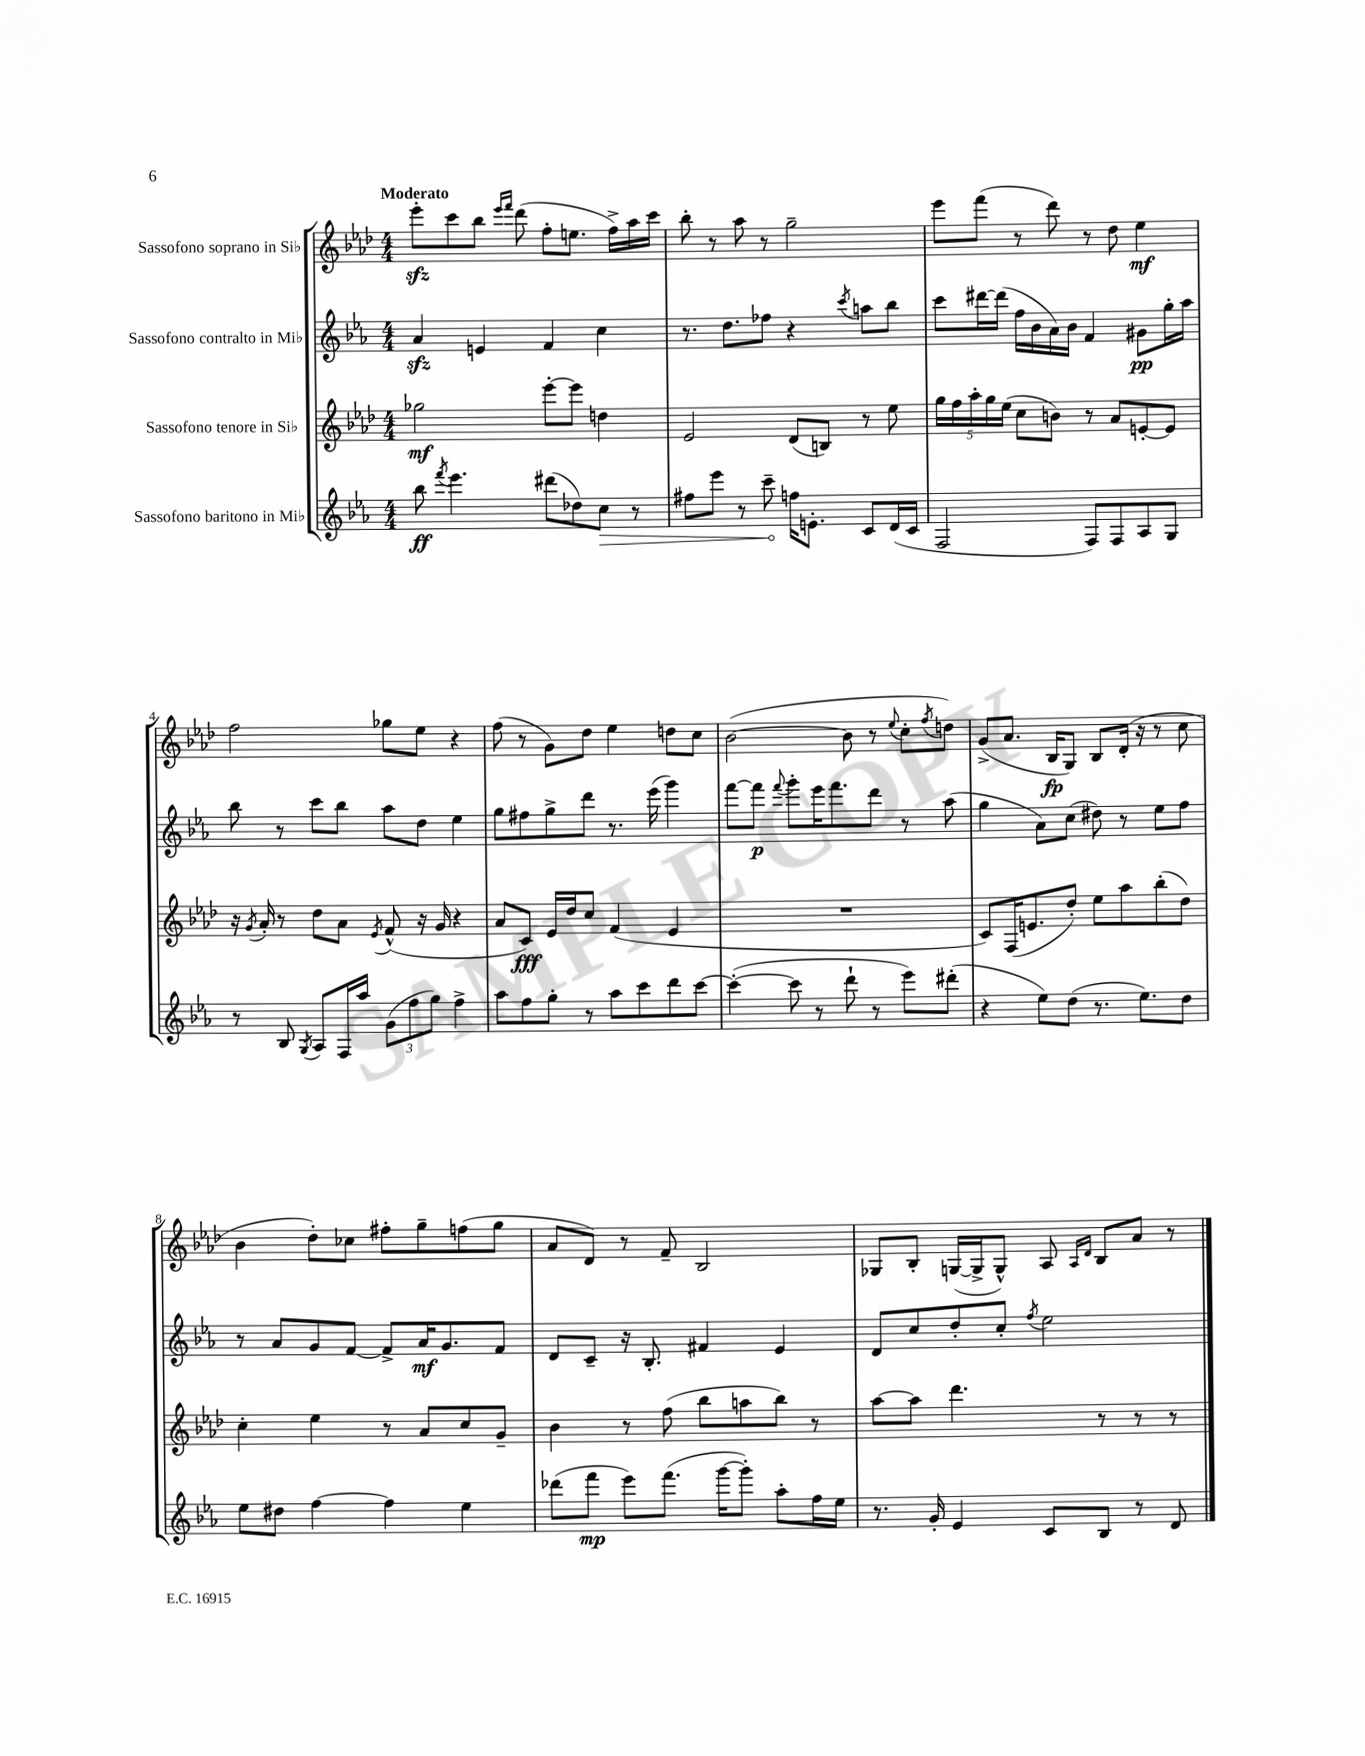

**kern	**dynam	**kern	**dynam	**kern	**dynam	**kern	**dynam
*part4	*part4	*part3	*part3	*part2	*part2	*part1	*part1
*staff4	*staff4	*staff3	*staff3	*staff2	*staff2	*staff1	*staff1
*I"Sassofono baritono in Mi♭	*	*I"Sassofono tenore in Si♭	*	*I"Sassofono contralto in Mi♭	*	*I"Sassofono soprano in Si♭	*
*clefG2	*	*clefG2	*	*clefG2	*	*clefG2	*
*k[b-e-a-]	*	*k[b-e-a-d-]	*	*k[b-e-a-]	*	*k[b-e-a-d-]	*
*M4/4	*	*M4/4	*	*M4/4	*	*M4/4	*
=1	=1	=1	=1	=1	=1	=1	=1
!	!	!	!	!	!	!LO:TX:a:B:t=Moderato	!
8bb-\	ff	2gg-X\	mf	4a-zz/	.	8eee-zz'\L	.
8qfff/	.	.	.	.	.	.	.
4.eee-\	.	.	.	.	.	8ccc\	.
.	.	.	.	4en/	.	8bb-\J	.
.	.	.	.	.	.	16qqeee-/LL	.
.	.	.	.	.	.	16qqfff/JJ	.
.	.	.	.	.	.	(8ddd-\	.
(8ddd#X\L	.	[8eee-'\L	.	4f/	.	8ff'\L	.
8dd-X\)	.	8eee-\J]	.	.	.	8.een\J	.
!	!LO:HP:b	!	!	!	!	!	!
8cc\J	>	4ddn\	.	4cc\	.	.	.
.	.	.	.	.	.	16ff^\LL)	.
8r	.	.	.	.	.	16aa-\	.
.	.	.	.	.	.	16ccc\JJ	.
=2	=2	=2	=2	=2	=2	=2	=2
8ff#X\L	.	2e-/	.	8.r	.	8bb-'\	.
8eee-\J	.	.	.	.	.	8r	.
.	.	.	.	8.dd\L	.	.	.
8r	.	.	.	.	.	8aa-\	.
8ccc~\	.	.	.	8ff-X\J	.	8r	.
16ffn\KL	]	(8d-/L	.	4r	.	2gg~\	.
8.en'\J	.	.	.	.	.	.	.
.	.	8Bn/J)	.	.	.	.	.
.	.	.	.	8qccc/	.	.	.
8c/L	.	8r	.	8aan\L	.	.	.
(16d/L	.	8ee-\	.	8bb-\J	.	.	.
16c/JJ	.	.	.	.	.	.	.
=3	=3	=3	=3	=3	=3	=3	=3
2F/	.	20gg\LL	.	8ccc\L	.	8eee-\L	.
.	.	20ff\	.	.	.	.	.
.	.	20aa-'\	.	.	.	.	.
.	.	.	.	[16ddd#X\L	.	(8fff\J	.
.	.	20gg\	.	.	.	.	.
.	.	.	.	(16ddd#\JJ]	.	.	.
.	.	(20ee-\JJ	.	.	.	.	.
.	.	8cc\L	.	16ff\LL	.	8r	.
.	.	.	.	16b-\	.	.	.
.	.	8bn\J)	.	16a-\)	.	8ddd-\)	.
.	.	.	.	16b-\JJ	.	.	.
8F/L)	.	8r	.	4f/	.	8r	.
8F/	.	8a-/L	.	.	.	8dd-\	.
8A-/	.	[8en'/	.	8g#X\L	pp	4ee-\	mf
8G/J	.	8e/J]	.	16gg'\L	.	.	.
.	.	.	.	16aa-\JJ	.	.	.
!!LO:LB:g=z
=4	=4	=4	=4	=4	=4	=4	=4
8r	.	16r	.	8bb-\	.	2ff\	.
.	.	8qg/	.	.	.	.	.
.	.	16a-'/	.	.	.	.	.
8B-/	.	8r	.	8r	.	.	.
8qG/	.	.	.	.	.	.	.
8A-/L	.	8dd-\L	.	8ccc\L	.	.	.
16F/L	.	8a-\J	.	8bb-\J	.	.	.
16aa-/JJ	.	.	.	.	.	.	.
.	.	8qe-/	.	.	.	.	.
(12g\L	.	(8f^^/	.	8aa-\L	.	8gg-X\L	.
12ff\	.	.	.	.	.	.	.
.	.	16r	.	8dd\J	.	8ee-\J	.
12gg\J)	.	.	.	.	.	.	.
.	.	16g/	.	.	.	.	.
4ff^\	.	4r	.	4ee-\	.	4r	.
=5	=5	=5	=5	=5	=5	=5	=5
8aa-\L	.	8a-/L	.	8gg\L	.	(8ff\	.
8ff\	.	8c/J)	fff	8ff#X\	.	8r	.
8gg'\J	.	16e-/LL	.	8gg^\	.	8g\L)	.
.	.	16dd-/J	.	.	.	.	.
8r	.	8cc/J	.	8ddd\J	.	8dd-\J	.
8aa-\L	.	(4f/	.	8.r	.	4ee-\	.
8ccc\	.	.	.	.	.	.	.
.	.	.	.	(16eee-\	.	.	.
8ddd\	.	4e-/	.	4ggg\)	.	8ddn\L	.
[8ccc\J	.	.	.	.	.	8cc\J	.
=6	=6	=6	=6	=6	=6	=6	=6
(4ccc'\_	.	1r	.	[8fff\L	.	([2b-\	.
.	.	.	.	8fff\J]	p	.	.
.	.	.	.	8qqfff/	.	.	.
8ccc\]	.	.	.	8ggg'\L	.	.	.
8r	.	.	.	16eee-\K	.	.	.
.	.	.	.	8.fff\	.	.	.
8ddd`\	.	.	.	.	.	8b-\]	.
8r	.	.	.	8ddd\J	.	8r	.
.	.	.	.	.	.	8qqee-/	.
8eee-\L)	.	.	.	8r	.	8cc'\L	.
.	.	.	.	.	.	8qff/	.
(8ddd#X'\J	.	.	.	(8aa-\	.	8ddn\J)	.
=7	=7	=7	=7	=7	=7	=7	=7
4r	.	8c/L)	.	4gg\	.	(8g^/L	.
.	.	(16F/K	.	.	.	8.a-/J	.
.	.	8.en/	.	.	.	.	.
8ee-\L)	.	.	.	8a-\L)	.	.	.
.	.	.	.	.	.	16B-/KL	fp
(8dd\J	.	8dd-'/J)	.	(8cc\J	.	8G/J)	.
8.r	.	8ee-\L	.	8dd#X\)	.	8B-/L	.
.	.	8aa-\	.	8r	.	(16d-'/Jk	.
8.ee-\L)	.	.	.	.	.	16r	.
.	.	(8bb-'\	.	8ee-\L	.	8r	.
8dd\J	.	8dd-\J)	.	8ff\J	.	8cc\	.
!!LO:LB:g=z
=8	=8	=8	=8	=8	=8	=8	=8
8ee-\L	.	4cc'\	.	8r	.	4b-\	.
8dd#X\J	.	.	.	8a-/L	.	.	.
[4ff\	.	4ee-\	.	8g/	.	8dd-'\L)	.
.	.	.	.	[8f/J	.	8cc-X\J	.
4ff\]	.	8r	.	8f^/L]	.	8ff#X'\L	.
.	.	8a-/L	.	16a-/K	mf	8gg~\	.
.	.	.	.	8.g/	.	.	.
4ee-\	.	8cc/	.	.	.	(8ffn\	.
.	.	8g~/J	.	8f/J	.	8gg\J	.
=9	=9	=9	=9	=9	=9	=9	=9
(8ddd-X\L	.	4b-\	.	8d/L	.	8a-/L	.
8fff\J	mp	.	.	8c~/J	.	8d-/J)	.
8eee-\L)	.	8r	.	16r	.	8r	.
.	.	.	.	8.B-'/	.	.	.
(8.fff\J	.	(8ff\	.	.	.	8f~/	.
.	.	8bb-\L	.	4f#X/	.	2B-/	.
[16ggg\KL	.	.	.	.	.	.	.
8ggg'\J])	.	8aan\	.	.	.	.	.
8aa-'\L	.	8bb-\J)	.	4e-/	.	.	.
16ff\L	.	8r	.	.	.	.	.
16ee-\JJ	.	.	.	.	.	.	.
=10	=10	=10	=10	=10	=10	=10	=10
8.r	.	[8aa-\L	.	8d/L	.	8G-X/L	.
.	.	8aa-\J]	.	8cc/	.	8B-'/J	.
16g'/	.	.	.	.	.	.	.
4e-/	.	4.ddd-\	.	8dd'/	.	([16Gn/LL	.
.	.	.	.	.	.	16G^/J]	.
.	.	.	.	8cc'/J	.	8G^^/J)	.
.	.	.	.	8qff/	.	.	.
8c/L	.	.	.	2ee-\	.	8A-/	.
.	.	.	.	.	.	16qqA-/LL	.
.	.	.	.	.	.	16qqd-/JJ	.
8B-/J	.	8r	.	.	.	8B-/L	.
8r	.	8r	.	.	.	8a-/J	.
8d/	.	8r	.	.	.	8r	.
==	==	==	==	==	==	==	==
*-	*-	*-	*-	*-	*-	*-	*-
